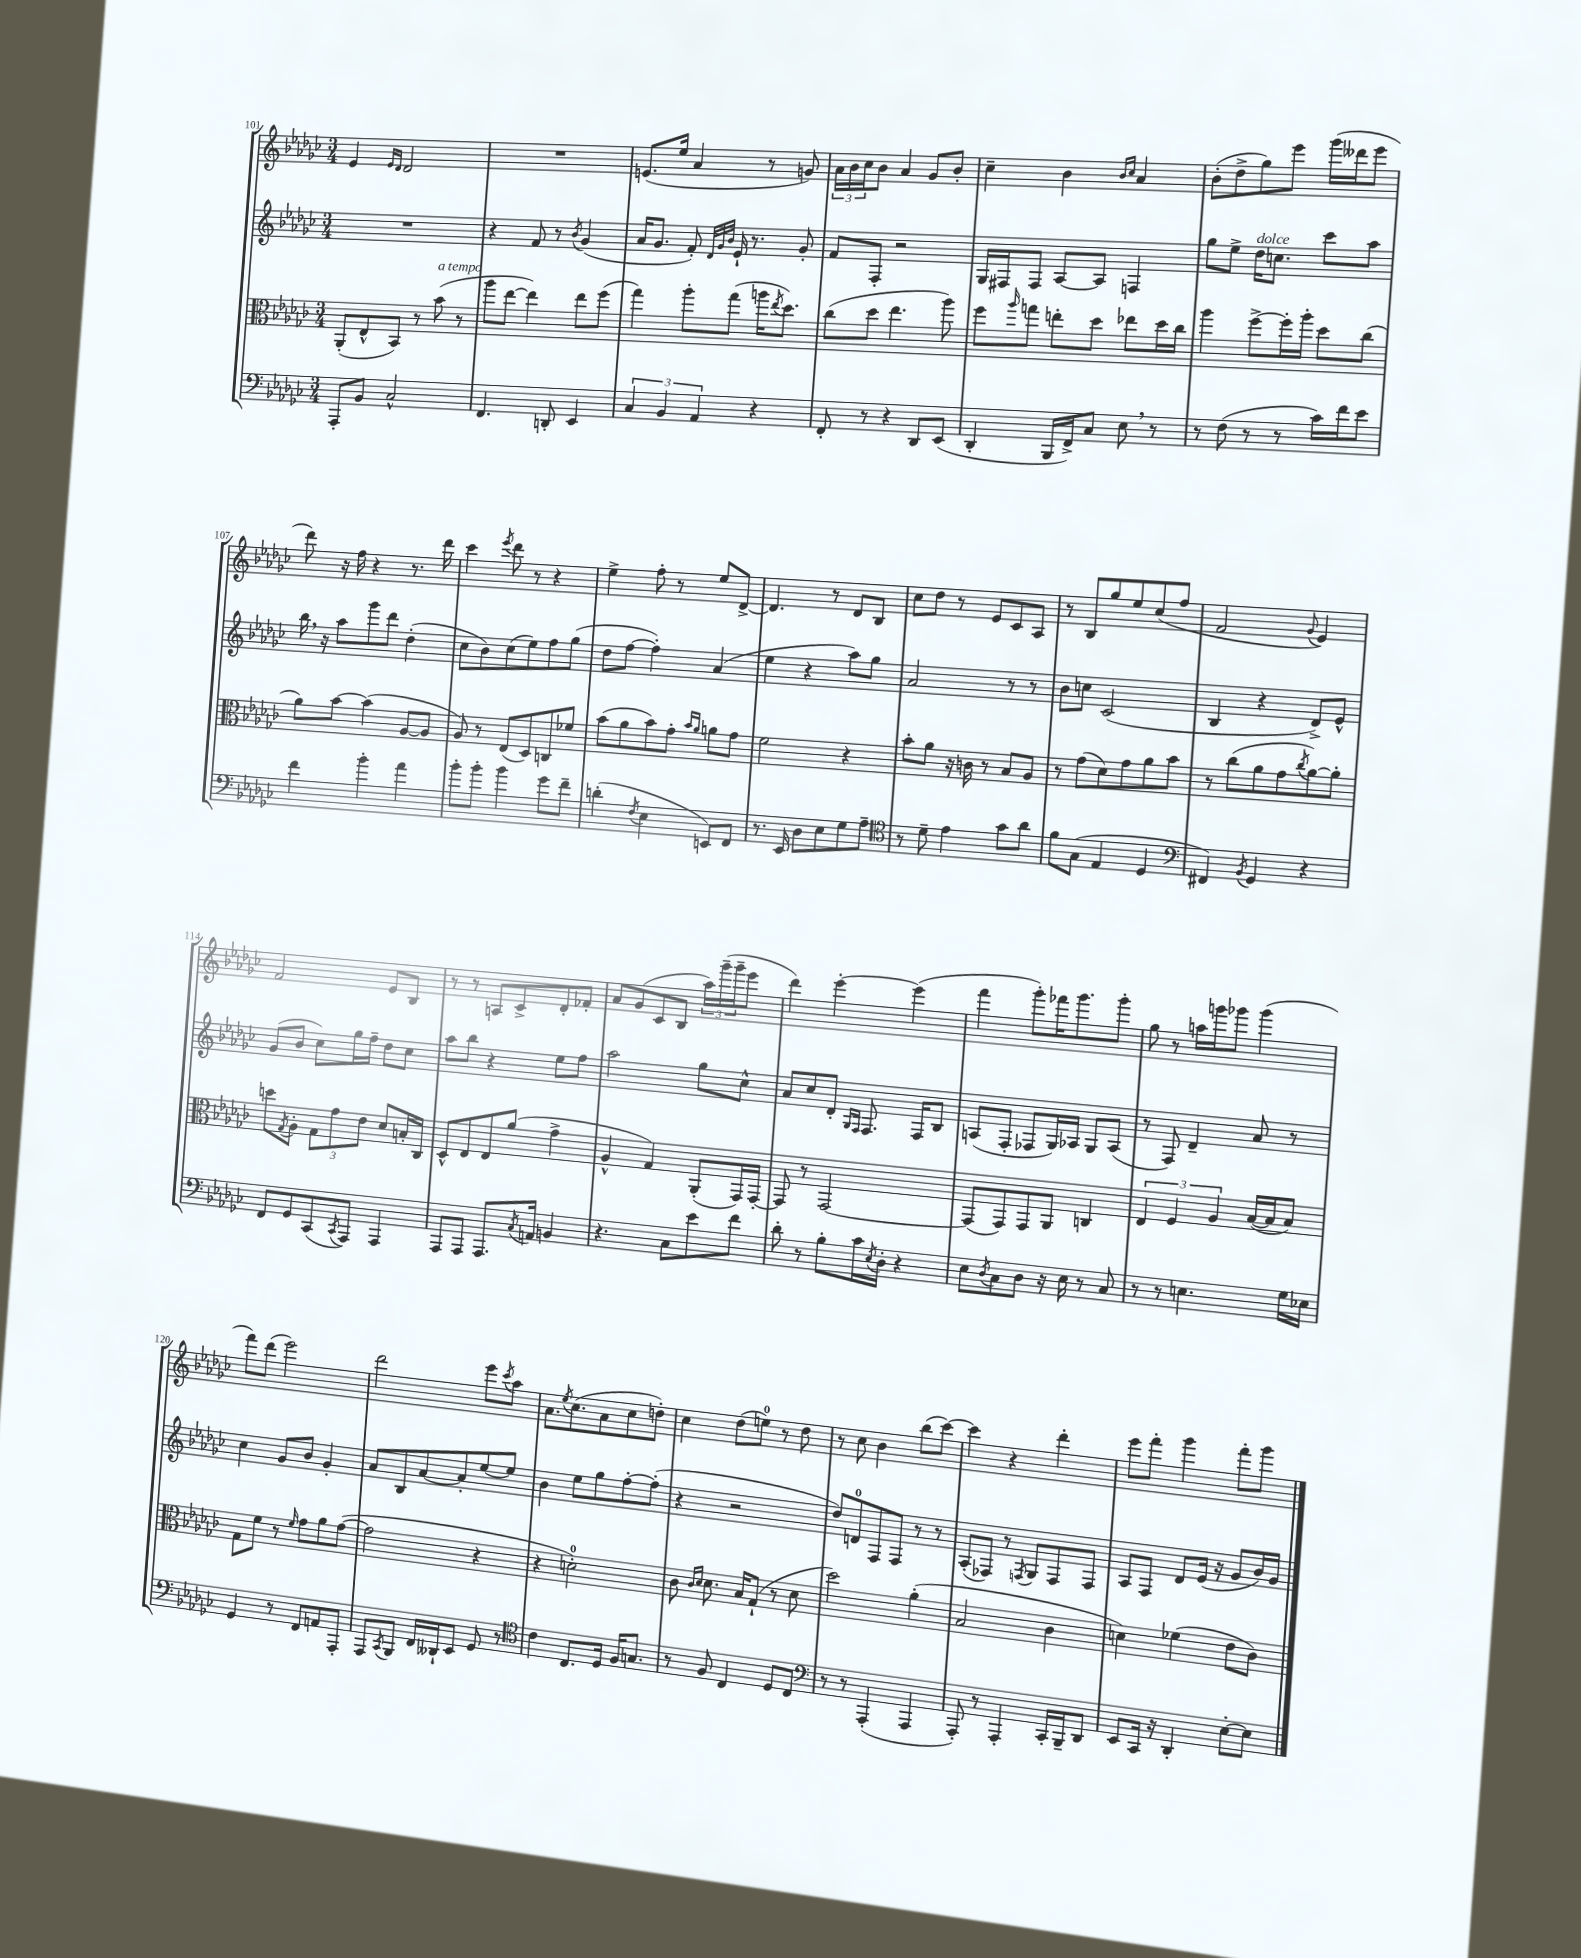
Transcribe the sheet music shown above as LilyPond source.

<<
\new StaffGroup <<
\new Staff = "s0" {
    \clef treble \key ges \major \numericTimeSignature \time 3/4
    ees'4 \grace { ees'16 des'16 } des'2 |
    R2. |
    e'8.( ees''16 aes'4 r8 g'8) |
    \tuplet 3/2 { aes'16 bes'16 ces''16 } bes'8 aes'4 ges'8 bes'8-. |
    ces''4-- bes'4 \grace { bes'16 ces''16 } aes'4 |
    bes'8-.( des''8-> ges''8) ees'''8 ges'''16( deses'''16 ees'''8 |
    des'''8) r16 f''16 r4 r8. des'''16 |
    ces'''4 \acciaccatura { ees'''8 } des'''8 r8 r4 |
    ees''4-> f''8-. r8 ees''8 des'8~-> |
    des'4. r8 des'8 bes8 |
    ces''8 des''8 r8 ees'8 ces'8 aes8 |
    r8 bes8 ges''8 ees''8 ces''8( f''8 |
    f'2 \appoggiatura { ges'8 } ees'4) |
    f'2 ees'8 bes8 |
    r8 r8 a8 ces'8-> des'8-. fes'8-. |
    aes'8 ges'8( ces'8 bes8 \tuplet 3/2 { aes''16) ges'''16--( ges'''16-- } ees'''8 |
    des'''4) ees'''4~-. ees'''4( |
    f'''4 ges'''8-.) fes'''16 ges'''8. ges'''8-. |
    ges''8 r8 a''16 g'''16 ges'''8 ges'''4( |
    f'''8) des'''8( ees'''2) |
    des'''2 ees'''8 \acciaccatura { ces'''8 } aes''8 |
    aes'8. \acciaccatura { ees''8 } ces''8.( aes'8 ces''8 d''8-.) |
    ces''4 des''8( e''8-0) r8 des''8 |
    r8 ces''8 bes'4 bes''8( ces'''8~) |
    ces'''4 r4 des'''4-. |
    ees'''8 f'''8-. ges'''4 f'''8-. ges'''8 \bar "|." |
}
\new Staff = "s1" {
    \clef treble \key ges \major \numericTimeSignature \time 3/4
    R2. |
    r4 f'8 r8 \acciaccatura { bes'8 } ges'4( |
    aes'16 ges'8. f'8-.) \grace { des'32 ges'32 bes'32 } ees'16-! r8. ges'8-. |
    f'8 f8-. r2 |
    ges16 fis16 fis8 aes8~ aes8 f4 |
    ges''8 ees''8-> des''16^\markup { \italic "dolce" } c''8. ces'''8 aes''8 |
    bes''16 \breathe r16 aes''8 ges'''8 des'''8 des''4-.( |
    ces''8 bes'8) ces''8( ees''8) f''8 ges''8( |
    des''8 f''8~ f''4-.) aes'4( |
    ees''4 r4 aes''8) ges''8 |
    aes'2 r8 r8 |
    bes'8 c''8 ces'2( |
    bes4 r4 des'8->) ees'8-^ |
    ges'8( bes'8 ces''8) ges''16 f''16-- des''8 ces''8 |
    aes''8 bes''8 r4 ees''8 f''8 |
    aes''2 ges''8 ces''8-^ |
    aes'8 ces''8 des'8-. \grace { ges16 f16 } f8. f16 bes8 |
    a8( f8-. fes8 ges16) aes16 ges8 aes8( |
    r8 f8) des'4-- aes'8 r8 |
    ces''4 ges'8 bes'8 ges'4-. |
    aes'8 bes8 aes'8~ aes'8-. ees''8~ ees''8 |
    bes'4 ees''8 ges''8 f''8~-. f''8-.( |
    r4 r2 |
    des''8) d'8-0 f8 f8 r8 r8 |
    aes8-.( fes8) r8 \acciaccatura { f8 } ges8 f8 f8 |
    aes8 f8 des'8 ees'16( r16 ges'8 bes'16) ges'16 \bar "|." |
}
\new Staff = "s2" {
    \clef alto \key ges \major \numericTimeSignature \time 3/4
    aes,8-.( ees8-^ bes,8) r8 bes'8^\markup { \italic "a tempo" }( r8 |
    aes''8 ees''8~ ees''4) ees''8 f''8( |
    ges''4) aes''8-. ges''8( a''16 \acciaccatura { ees''8 } des''8.) |
    ces''8( des''8 ees''4. aes''8) |
    f''8 \grace { aes''16 } g''8 e''8-. des''8 ees''8 des''16 ces''16 |
    aes''4 f''8~-> f''16-. aes''16-. des''8 ces''8( |
    aes'8) bes'8~ bes'4( aes8~ aes8 |
    aes8) r8 ees8( des8) c8 fes'8 |
    bes'8( aes'8 bes'8) ges'8-. \grace { bes'16 aes'16 } a'8 ges'8 |
    f'2 r4 |
    bes'8-. aes'8 r16 c'16 r8 bes8 aes8 |
    r8 ges'8( des'8) ges'8 aes'8 bes'8 |
    r8 ces''8( aes'8 ges'8 \acciaccatura { ces''8 } aes'8~) aes'8-. |
    d''8 \acciaccatura { ges8 } aes8-. \tuplet 3/2 { ges8 ges'8 ees'8 } des'8 b16-. ces16 |
    des8-^ ees8 ees8 aes'8( ges'4-> |
    aes4-^ ges4) aes,8-.( ges,16) ges,16~-. |
    ges,8 r8 ges,2~ |
    ges,8( ges,8) ges,8 aes,8 c4 |
    \tuplet 3/2 { ees4 f4 aes4 } bes16~( bes16 bes8) |
    ges8 f'8 r8 \grace { f'16 } ges'8 aes'8 ges'8~( |
    ges'2 r4 |
    r4 d'2-0-.) |
    ces'8 \grace { ces'16 des'16 } des'8. bes16 ges8-!( r8 des'8 |
    des''2) aes'4-.( |
    bes2 ces'4 |
    d'4) fes'4( ees'8 ces'8) \bar "|." |
}
\new Staff = "s3" {
    \clef bass \key ges \major \numericTimeSignature \time 3/4
    aes,,8-. bes,8 ces2-^ |
    f,4. d,8-. ees,4 |
    \tuplet 3/2 { ces4 bes,4 aes,4 } r4 |
    f,8-. r8 r4 des,8 ees,8( |
    des,4-. bes,,16 f,16->) ces8 ees8 \breathe r8 |
    r8 f8( r8 r8 ces'16) f'16 ees'8 |
    f'4 bes'4-. aes'4 |
    bes'8-. bes'8-. bes'4 ges'8 f'8-- |
    d'4-.( \acciaccatura { f8 } ees4 e,8) f,8 |
    r8. ees,16 des8 ees8 ges8 aes8-- |
    \clef tenor r8 des'8-- ees'4 ges'8 aes'8 |
    f'8 ges8( ees4 des4 |
    \clef bass fis,4) \acciaccatura { bes,8 } ges,4 r4 |
    f,8 ges,8 ces,8( \acciaccatura { ces,8 } aes,,8) aes,,4 |
    aes,,8 aes,,8 aes,,8. \acciaccatura { ces8 } a,16 b,4 |
    r4. ces8 ees'8 f'8 |
    des'8-. r8 bes8-. ces'16 \acciaccatura { ees8 } des16-. r4 |
    ees8 \acciaccatura { des8 } ces8 des8 r16 ees16 r8 ces8 |
    r8 r8 e4. ges16 ees16 |
    ges,4 r8 f,8 a,8 aes,,8-. |
    aes,,8 \acciaccatura { ces,8 } bes,,8 f,16 deses,16-! ees,8 ges,8 r8 |
    \clef tenor ces'4 ces8. des16 f16 g8. |
    r8 f8 ces4 des8 ces8 |
    \clef bass r8 r8 aes,,4-.( aes,,4 |
    aes,,8-.) r8 aes,,4-. ces,16-. bes,,16-- des,8 |
    ees,8 ces,16 r16 des,4-. ees8~-. ees8 \bar "|." |
}
>>
>>
\layout { \context { \Score currentBarNumber = #101 } }
